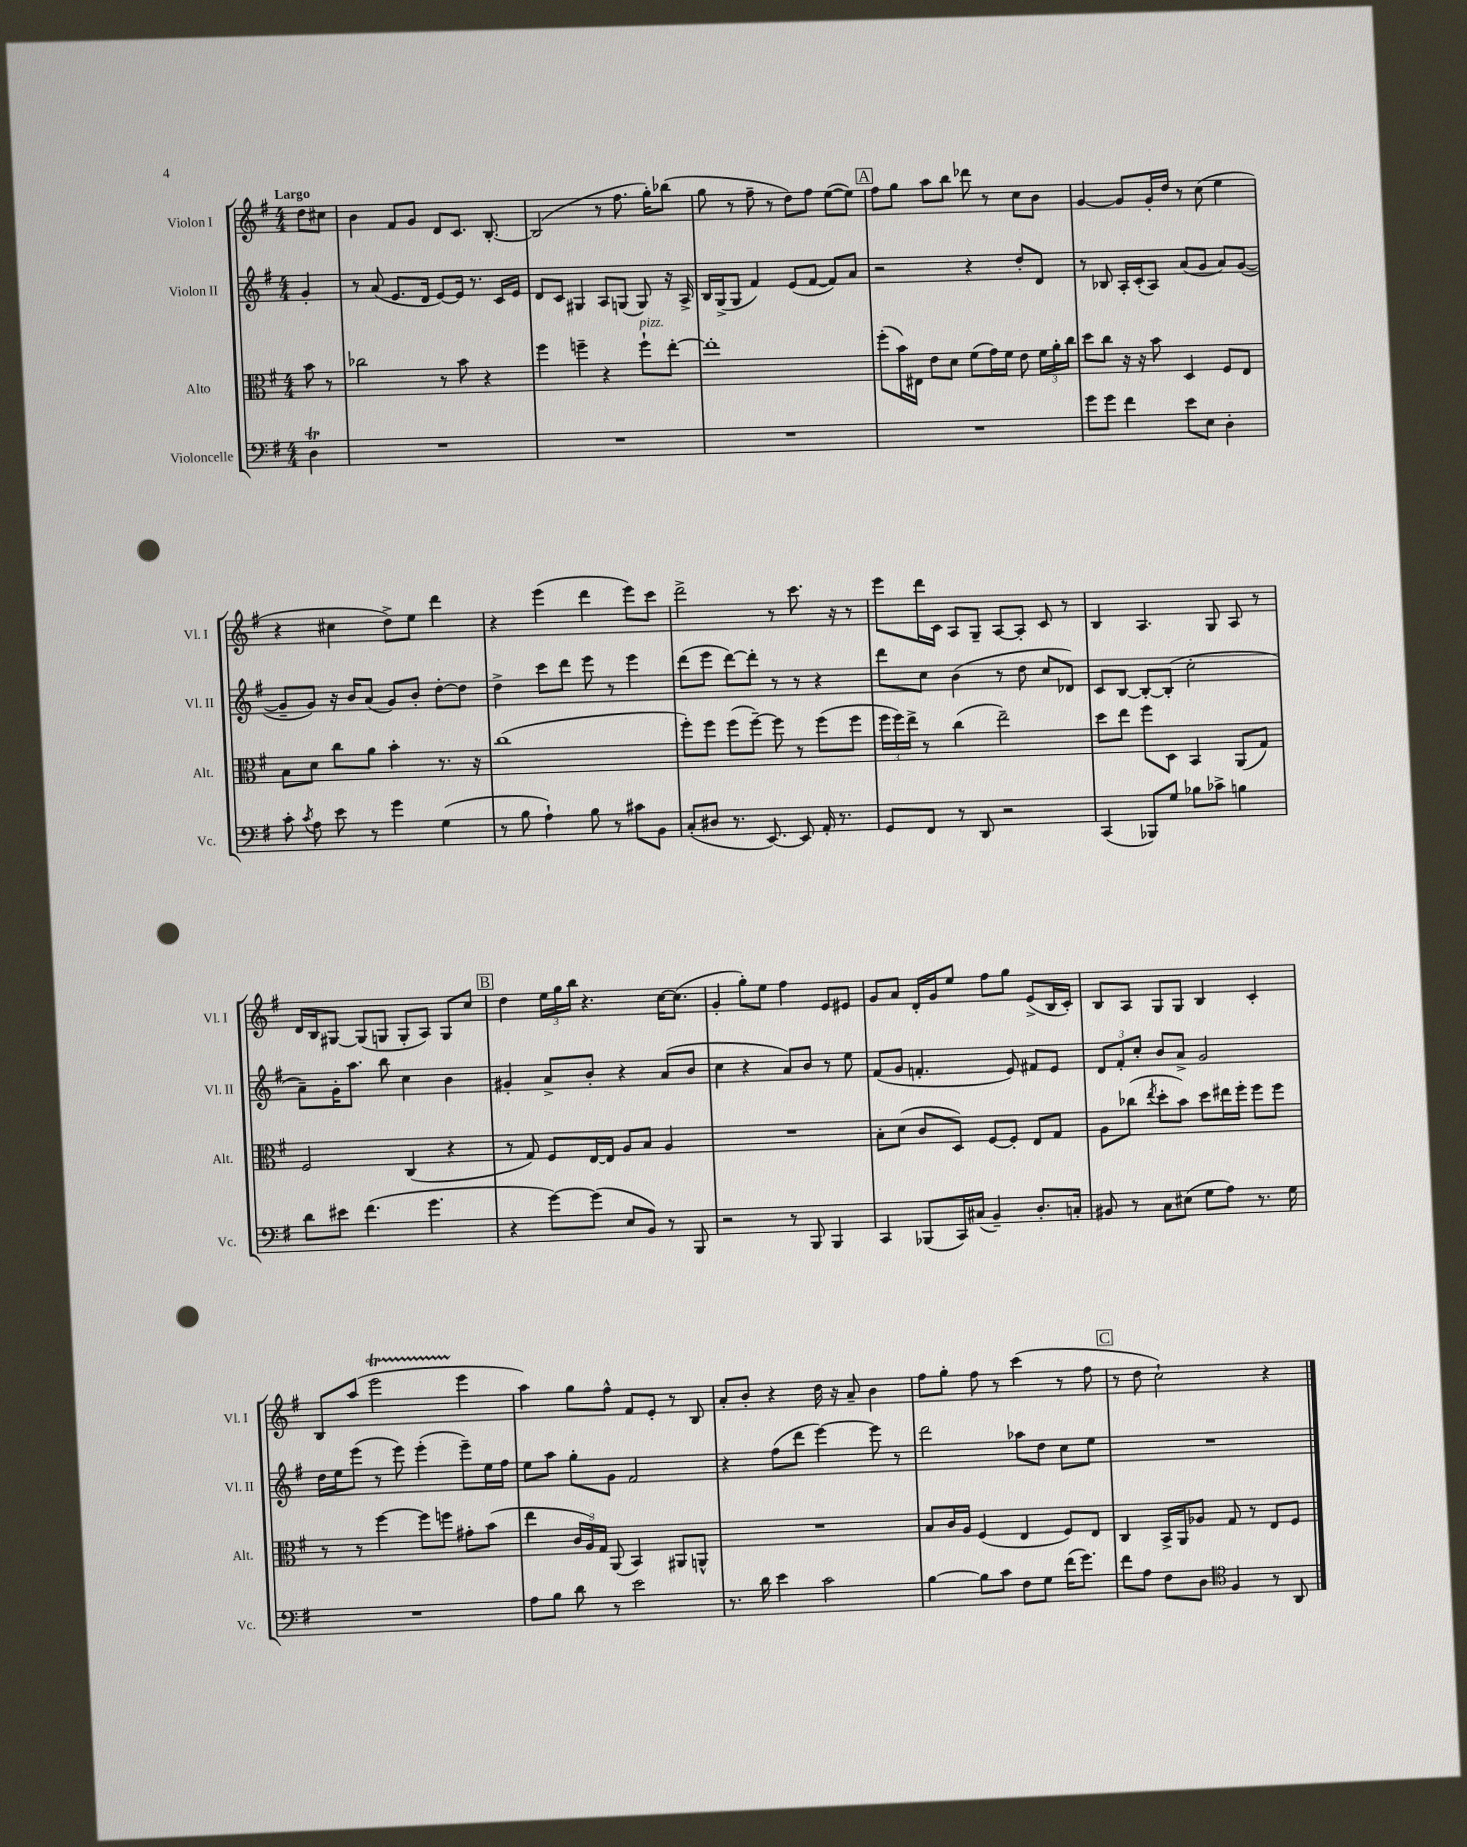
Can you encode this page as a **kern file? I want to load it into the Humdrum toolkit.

**kern	**kern	**kern	**kern
*staff4	*staff3	*staff2	*staff1
*clefF4	*clefC3	*clefG2	*clefG2
*k[f#]	*k[f#]	*k[f#]	*k[f#]
*M4/4	*M4/4	*M4/4	*M4/4
4D	8b	4g'	8dd
.	8r	.	8cc#
=	=	=	=
1r	2cc-	8r	4b
.	.	(8a	.
.	.	8.e	8f#
.	.	.	8g
.	.	16d	.
.	8r	[8e)	8d
.	8b	16e]	8.c
.	.	8.r	.
.	4r	.	.
.	.	.	[8.B'
.	.	16c	.
.	.	16e	.
=	=	=	=
1r	4ff#	8d	(2B]
.	.	8c	.
.	4ff~	4G#	.
.	4r	8A	8r
.	.	(8G	8.ff#
.	8ff`	8G)	.
.	.	.	16gg')
.	[8ee'	16r	(8bb-
.	.	16A^	.
=	=	=	=
1r	1ee']	16B	8gg
.	.	(16G^	.
.	.	8G	8r
.	.	4f#)	8ff#~
.	.	.	8r
.	.	(8e	8dd)
.	.	[8f#	8ff#
.	.	8f#])	([8ee
.	.	8a	8ee])
=	=	=	=
1r	(8ff#'	2r	8ff#
.	16b)	.	8gg
.	16E#	.	.
.	8e	.	8aa
.	8d	.	8bb
.	(8f#	4r	8ddd-
.	16g)	.	8r
.	16f#	.	.
.	8e	8dd'	8cc
.	24f#	8d	8b
.	24a'	.	.
.	24cc	.	.
=	=	=	=
8g	8dd	8r	[4g
8g	8cc	8B-	.
4f#	16r	16A'	8g]
.	16r	(16c'	.
.	8b	8A)	16g'
.	.	.	16dd
8e	4D	(8a	8r
8E	.	8g	(8cc
4D'	8F#	8a)	4ee
.	8E	([8g	.
=	=	=	=
8c'	8B	8g~]	4r
8qc	.	.	.
8A	8d	8g)	.
8e	8cc	16r	4cc#
.	.	16b	.
8r	8a	(8a	.
4g	4b'	8g)	8dd^)
.	.	8b'	8ee
(4G	8.r	[8dd'	4ddd
.	.	8dd]	.
.	16r	.	.
=	=	=	=
8r	(1cc	4dd^	4r
8B	.	.	.
4A`)	.	8ccc	(4eee
.	.	8ddd	.
8B	.	8eee	4ddd
8r	.	8r	.
8c#	.	4eee	8eee)
8BB	.	.	8ccc
=	=	=	=
(8C'	8ff#')	(8ddd	2ddd^
8D#	8ff#	8eee	.
8.r	(8ff#	[8ddd)	.
.	[8ff#~)	8ddd']	.
[8.EE)	.	.	.
.	8ff#]	8r	8r
8EE]	8r	8r	8.ccc
16AA'	(8ff#	4r	.
8.r	.	.	16r
.	8ff#	.	8r
=	=	=	=
8GG	24ff#	8ddd	8eee
.	24ff#)	.	.
.	24ee^	.	.
8FF#	8r	8cc	16ddd
.	.	.	16c
8r	(4cc	(4b	8A
8DD	.	.	8G~
2r	2ee~)	8r	[8A
.	.	8dd	8A']
.	.	8cc	8c
.	.	8d-)	8r
=	=	=	=
(4CC	8dd	8c	4B
.	8ee	[8B	.
8BBB-)	8ff#	8B'_	4.A
8G	8D	(8B']	.
8B-	4BB	2cc'	.
8c-^	.	.	8G
4B	(8AA	.	8A
.	8G)	.	8r
=	=	=	=
8d	2F#	8a~)	16d
.	.	.	16B
8e#	.	16g'	[8G#
.	.	8.aa	.
(4.f#	.	.	(8G#]
.	.	8bb	8G
.	(4C	4cc	8G'
4.g	.	.	8A)
.	4r	4b	8G
.	.	.	8cc
=	=	=	=
4r	8r	4g#'	4dd
.	8G)	.	.
[8g)	8F#	8a^	24ee
.	.	.	24gg
.	.	.	24bb
(8g]	[16E	8b'	4.r
.	16E]	.	.
8E	8A	4r	.
8BB)	8B	.	.
8r	4A	(8a	[16cc
.	.	.	(8.cc]
8BBB	.	8b	.
=	=	=	=
2r	1r	4cc	4g'
.	.	4r	8gg')
.	.	.	8ee
8r	.	8a)	4ff#
8BBB	.	8b	.
4BBB	.	8r	8e
.	.	8ee	8e#
=	=	=	=
4CC	8B'	(8f#	8g
.	(8d	8g	8a
(8BBB-	8c	4.f'	16d'
.	.	.	16g
16CC)	8D)	.	8ee
(16C#	.	.	.
4BB~)	[8F#	.	8ff#
.	8F#']	8e)	8gg
8.D'	8E	8f#	(8e^
.	8G	8e	16B
16C'	.	.	16c')
=	=	=	=
8BB#	8A	12d	8B
.	.	12f#'	.
8r	(8cc-	.	8A
.	.	12cc'	.
.	8qee	.	.
8C	8dd'	8b	8G
(8E#	8b)	8a^	8G
8G	8dd	2g	4B
8A)	16ee#	.	.
.	16ff#'	.	.
8.r	8ff#	.	4c'
.	8ff#	.	.
16G	.	.	.
=	=	=	=
1r	8r	16dd	8B
.	.	16ee	.
.	8r	(8eee	(8aa
.	[4ff#	8r	2eee
.	.	8eee)	.
.	8ff#]	(4eee'	.
.	8ff	.	.
.	8g#'	8eee~)	4eee
.	(8b	16ee	.
.	.	16ff#	.
=	=	=	=
8A	4ee	8ee	4aa)
8B	.	8aa	.
8d	24c	8gg'	8gg
.	24A)	.	.
.	24G	.	.
8r	(8AA	8g	8ff#^^
2e	4BB)	2f#	8f#
.	.	.	8e'
.	8AA#	.	8r
.	8AA^^	.	8B
=	=	=	=
8.r	1r	4r	8a'
.	.	.	8b'
16d	.	.	.
4e	.	(8ff#	4r
.	.	8ddd	.
2c	.	[4eee)	16dd
.	.	.	16r
.	.	.	8a~
.	.	8eee]	4b
.	.	8r	.
=	=	=	=
[4B	8B	2ddd	8ff#
.	16c	.	8gg'
.	16A	.	.
8B]	(4F#	.	8ff#
8c	.	.	8r
8F#	4E	8aa-	(4ccc
8G	.	8dd	.
(16f#	8F#)	8cc	8r
8.g)	.	.	.
.	8E	8ee	8ff#
=	=	=	=
8f#	4C	1r	8r
8A	.	.	8dd
8F#	16BB^	.	2cc`)
.	16AA	.	.
8D	8A-	.	.
*clefC4	*	*	*
4F#	8G	.	.
.	8r	.	.
8r	8E	.	4r
8AA	8F#	.	.
==	==	==	==
*-	*-	*-	*-
